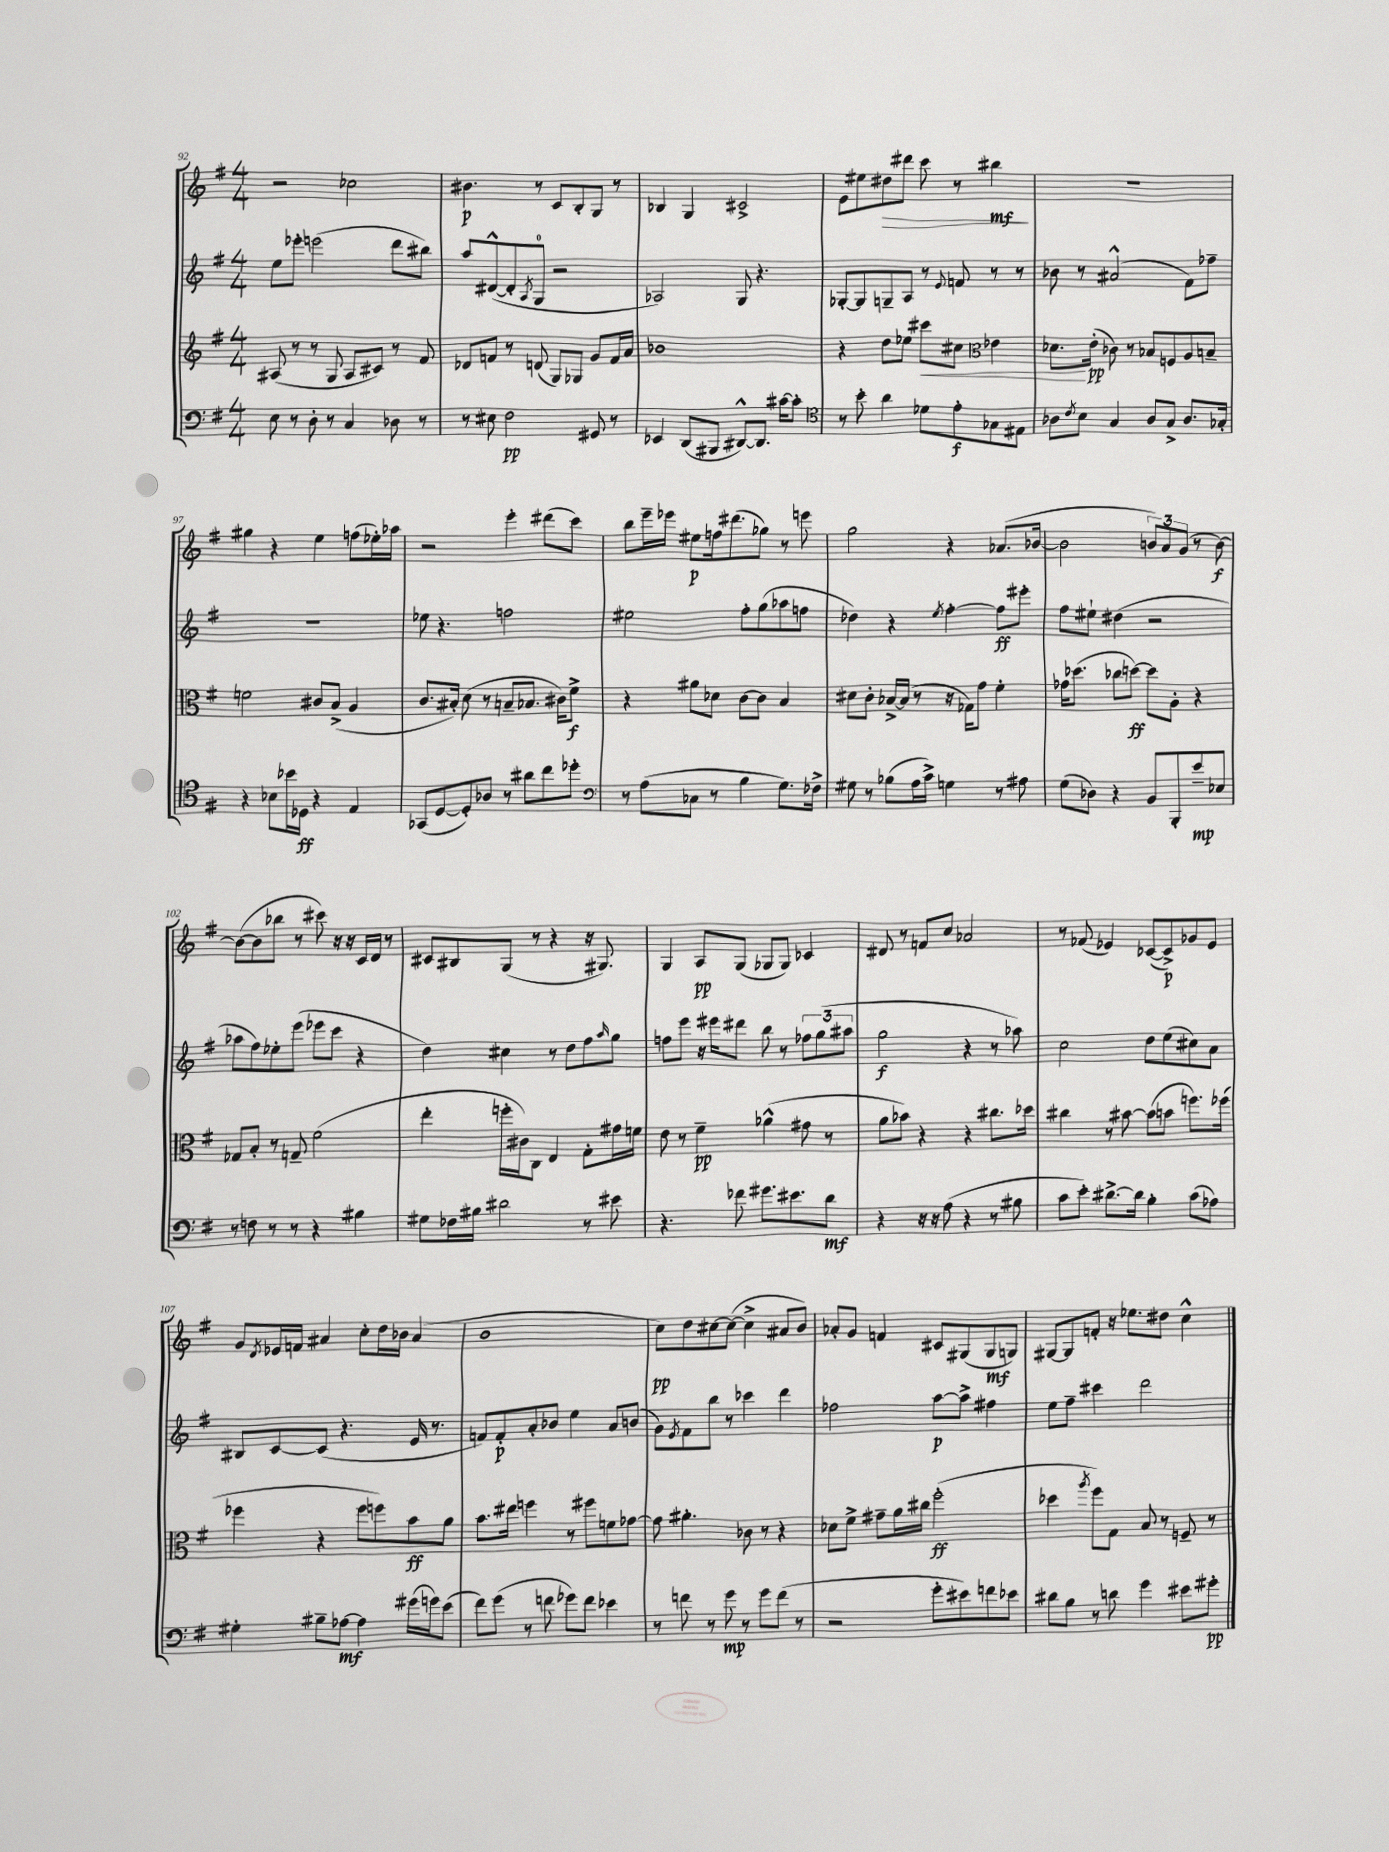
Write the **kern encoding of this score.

**kern	**kern	**kern	**kern
*staff4	*staff3	*staff2	*staff1
*clefF4	*clefG2	*clefG2	*clefG2
*k[f#]	*k[f#]	*k[f#]	*k[f#]
*M4/4	*M4/4	*M4/4	*M4/4
8E	(8A#	8ee	2r
8r	8r	8eee-'	.
8D'	8r	(2eee	.
8r	8G	.	.
4C	8A#	.	2cc-
.	8c#)	.	.
8D-	8r	8ddd	.
8r	8f#	8bb#)	.
=	=	=	=
8r	8d-	8aa	4.b#
8E#	8f	([8d#^^	.
2F#	8r	8d#']	.
.	.	8qA	.
.	(8d	8G	8r
.	8G)	2r	8c
.	8G-	.	8B'
8GG#	8g	.	8G
8r	16f	.	8r
.	16a	.	.
=	=	=	=
4EE-	1b-	2A-)	4B-
(8DD	.	.	4G
8BBB#	.	.	.
[8DD#^^)	.	8G	2c#^
8.DD#]	.	4.r	.
[16c#	.	.	.
8c#']	.	.	.
=	=	=	=
*clefC4	*	*	*
8r	4r	[8G-'	8e
8b'	.	8G-]	8ee#
4a	8dd	8G~	8dd#
.	8ee-	8A	8ddd#
8d-	8ccc#	8r	8ccc
.	.	8qqe	.
8e'	8cc#	8f	8r
*	*clefC3	*	*
8G-	4e-	8r	4bb#
8E#	.	8r	.
=	=	=	=
8A-	8.d-	8b-	1r
8qc	.	.	.
8B	.	8r	.
.	(16e'	.	.
4G	8c-)	(2a#^^	.
.	8r	.	.
8A-	8B-	.	.
8G^	8F	.	.
8.A-	8A	8f#)	.
.	8B~	8ff-~	.
16G-'	.	.	.
=	=	=	=
4r	2f	1r	4gg#
8B-	.	.	4r
16b-	.	.	.
16D-	.	.	.
4r	8c#	.	4ee
.	(8B^	.	.
4E	4A	.	(8ff
.	.	.	16ee-')
.	.	.	16aa-
=	=	=	=
(8GG-	8.c	8ee-	2r
[8D	.	4.r	.
.	16B#')	.	.
8D'])	(8d	.	.
8A-	8r	.	.
8r	8B~	2ff	4eee'
8a#	8.B-	.	.
8cc	.	.	(8ddd#
.	16c#)	.	.
8dd-'	8f#^	.	8ccc)
=	=	=	=
*clefF4	*	*	*
8r	4r	2ee#	8bb
(8A	.	.	16eee~
.	.	.	16eee-
8C-	8a#	.	8ee#
8r	8d-	.	16ff
.	.	.	(8.ddd#
4B	[8c	8ff#'	.
.	8c]	(8gg	8gg-)
8.G)	4B	8aa-	8r
.	.	8ff	8eee
16F-^	.	.	.
=	=	=	=
8G#	8d#	4dd-)	2gg
8r	8c'	.	.
(8B-	[16B-^	4r	.
.	(16B-]	.	.
16A	8r	.	.
16c^)	.	.	.
.	.	8qee	.
4G	16r	[4ff#'	4r
.	16G-)	.	.
.	8g	.	.
8r	4f#'	8ff#]	(8.a-
8A#	.	8eee#'	.
.	.	.	[16b-
=	=	=	=
(8G	16g-	8ff#	2b-]
.	(8.dd-	.	.
8D-)	.	8ee#`	.
4r	8cc-	(4dd#	.
.	[8dd)	.	.
8BB	8dd]	2r	12b)
.	.	.	12a
8BBB'	8A'	.	.
.	.	.	(12g
8e~	4r	.	8r
8E-	.	.	[8b)
=	=	=	=
8r	8G-	8aa-	(8b_
8F	8B'	8ff#)	8b]
8r	8r	8ee-'	8bb-
8r	8G~	(8eee	8r
4r	(2f#	8eee-	8ccc#)
.	.	8ccc	16r
.	.	.	16r
4B#	.	4r	16c
.	.	.	16d
.	.	.	8r
=	=	=	=
8G#	4ee'	4dd)	8c#
16F-	.	.	8B#
16B#	.	.	.
2d#	16ff'	4cc#	(8G
.	16c#)	.	.
.	8C	.	8r
.	4E	8r	4r
.	.	8dd	.
8r	8G'	8ff#	16r
.	.	.	8.G#)
.	.	16qqaa	.
8e#	16g#	8gg	.
.	16f	.	.
=	=	=	=
4.r	8e	8ff	4G
.	8r	8eee	.
.	4f#~	16r	8A
.	.	16eee#	.
8f-	.	8ddd#	(8G
8.g#	(4a-^^	8bb	8G-
.	.	8r	8G-)
8.e#	.	.	.
.	8g#	12ff-	4c-
.	.	(12gg	.
8d	8r	.	.
.	.	12aa#	.
=	=	=	=
4r	8a	2gg	8d#
.	8b-)	.	8r
16r	4r	.	8f
16r	.	.	.
(8A	.	.	8cc
4r	4r	4r	2a-
8r	8.cc#	8r	.
8B#	.	8aa-)	.
.	16dd-	.	.
=	=	=	=
8c	4cc#	2cc	8r
8e')	.	.	(8f-
[8.d#^	8r	.	4e-)
.	[8b#	.	.
16d#]	.	.	.
4B'	(8b#]	8dd	([8c-
.	8b	(8ee	8c-^])
(8c	8.ff)	8cc#)	8g-
8A-)	.	8a	8e-
.	(16ff-	.	.
=	=	=	=
4G#'	4ff-	8B#	8g
.	.	.	8qd
.	.	[8c	16e-
.	.	.	16f
8B#~	4r	(8c]	4a#
[8A-	.	4.r	.
4A-]	8ff-	.	8cc'
.	8ff)	.	16dd
.	.	.	16b-
(16g#	8b	16e	(4a#
16g)	.	8.r	.
(8e	8a	.	.
=	=	=	=
8f#)	8.b	8f)	1b
(8g	.	8f'	.
.	16ee#	.	.
8r	4ff	8a'	.
8f	.	8b-	.
8g-)	8r	4ee	.
8f	8ff#	.	.
4e-	8f	8a	.
.	[8g-	(8b	.
=	=	=	=
8r	8g-]	8g)	8cc)
.	.	8qe	.
8f	4.a#'	8f#	8dd
8r	.	8bb	[8cc#
8g	.	8r	(8cc#_
8r	8c-	4ccc-	4cc#^]
8g	8r	.	.
(8f	4r	4ddd	8a#
8r	.	.	8b)
=	=	=	=
2r	8d-	2ff-	8a-'
.	8f#^	.	8g
.	8g#~	.	4f
.	16a	.	.
.	16cc#	.	.
8g'	(2ff#'	[8aa	8c#
8e#)	.	8aa^]	(8G#
8f	.	4ff#	8G#
8e-	.	.	8G)
=	=	=	=
8d#	4dd-	8ee	[8G#
8B	.	8ff#~	8G#]
.	8qaa	.	.
8r	8ff#)	4ccc#	8f'
8d	8G	.	16r
.	.	.	8.ee-
4g	8B	2ddd	.
.	8r	.	8dd#
8e#	8F~	.	4cc^^
8g#'	8r	.	.
==	==	==	==
*-	*-	*-	*-
